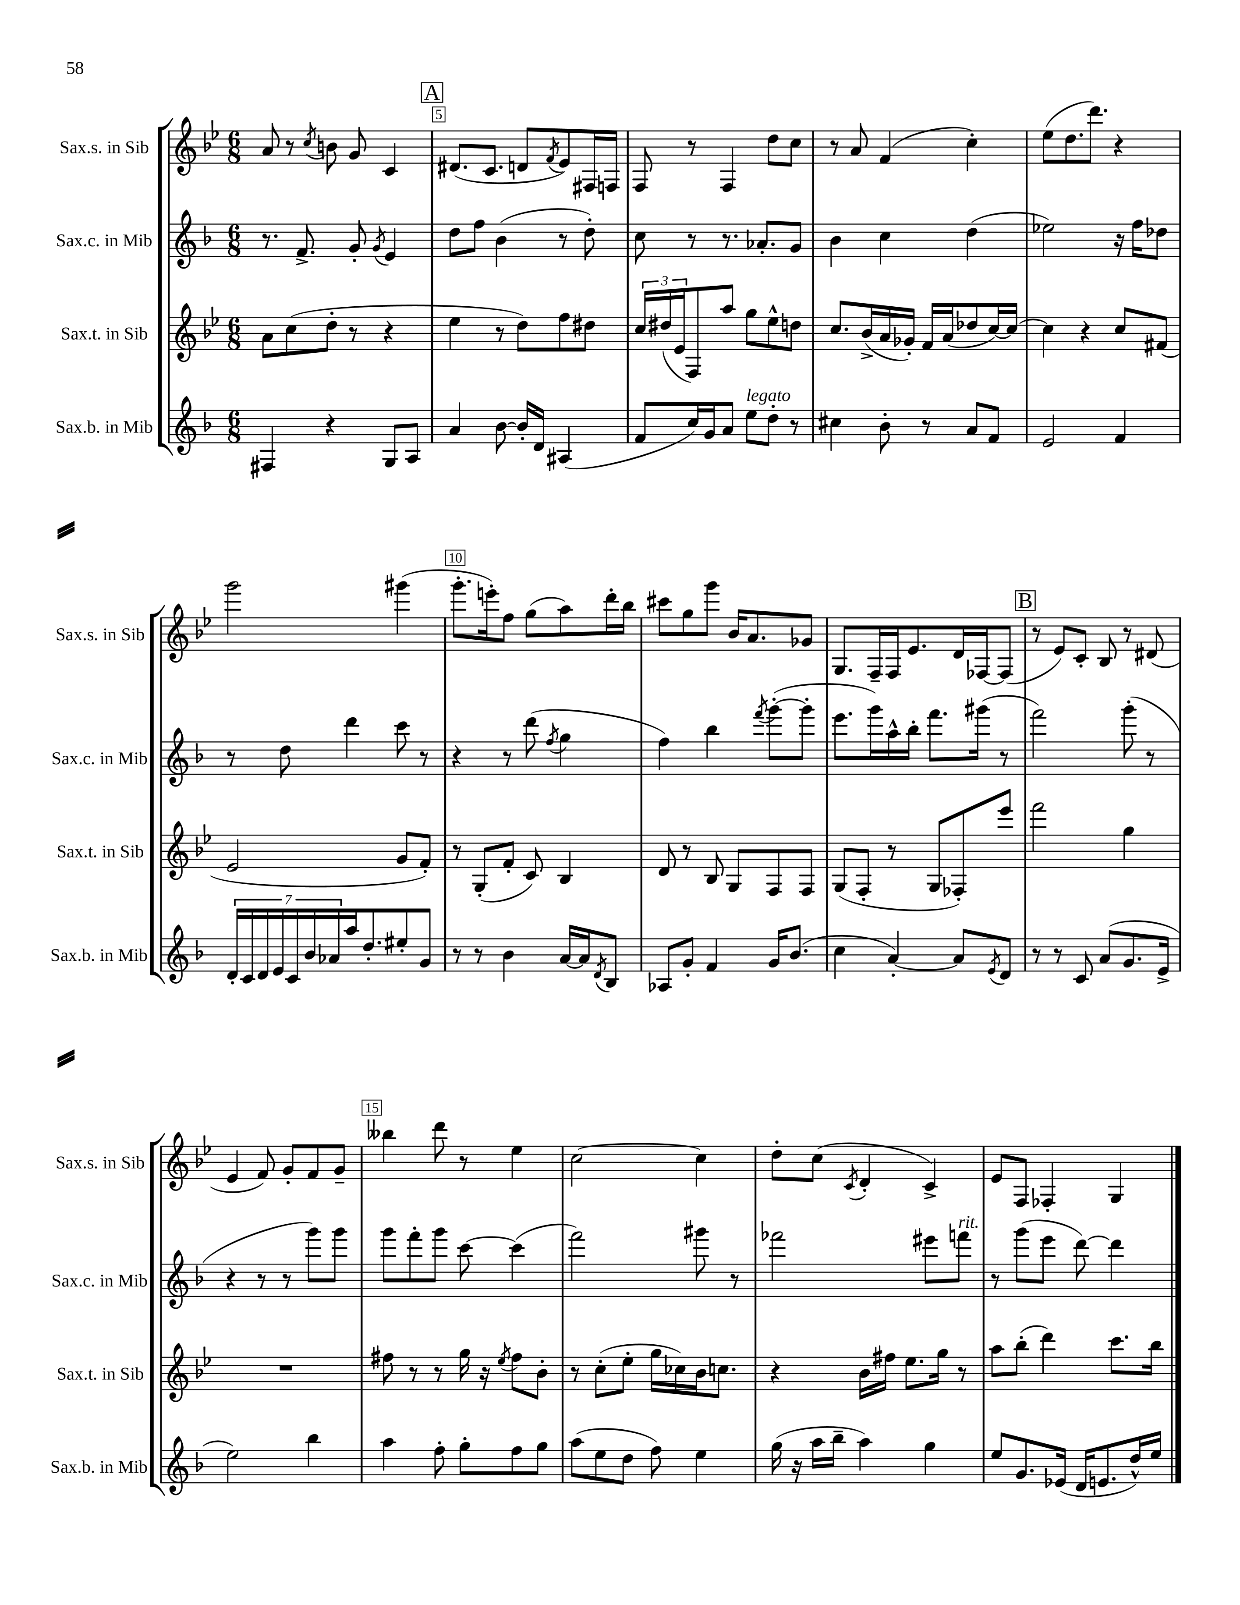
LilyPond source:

<<
\new StaffGroup <<
\new Staff = "s0" \with { instrumentName = "Sax.s. in Sib" shortInstrumentName = "Sax.s. in Sib" } {
    \clef treble \key bes \major \numericTimeSignature \time 6/8
    a'8 r8 \acciaccatura { c''8 } b'8 g'8 c'4 |
    \mark \markup { \box "A" } dis'8.( c'8. d'8 \acciaccatura { f'8 } ees'8) fis16 f16 |
    f8 r8 f4 d''8 c''8 |
    r8 a'8 f'4( c''4-.) |
    ees''8( d''8. d'''8.) r4 |
    g'''2 gis'''4( |
    g'''8.-. e'''16-.) f''8 g''8( a''8) d'''16-. bes''16 |
    cis'''8 g''8 g'''8 bes'16 a'8. ges'8 |
    g8. f16-- f16 ees'8. d'16 fes16~ fes8( |
    \mark \markup { \box "B" } r8 ees'8) c'8-. bes8 r8 dis'8( |
    ees'4 f'8) g'8-. f'8 g'8-- |
    beses''4 d'''8 r8 ees''4 |
    c''2~ c''4 |
    d''8-. c''8( \acciaccatura { c'8 } d'4-. c'4->) |
    ees'8 f8 fes4-. g4 \bar "|." |
}
\new Staff = "s1" \with { instrumentName = "Sax.c. in Mib" shortInstrumentName = "Sax.c. in Mib" } {
    \clef treble \key f \major \numericTimeSignature \time 6/8
    r8. f'8.-> g'8-. \acciaccatura { g'8 } e'4 |
    \mark \markup { \box "A" } d''8 f''8 bes'4( r8 d''8-.) |
    c''8 r8 r8. aes'8.-. g'8 |
    bes'4 c''4 d''4( |
    ees''2) r16 f''16 des''8 |
    r8 d''8 d'''4 c'''8 r8 |
    r4 r8 d'''8( \acciaccatura { f''8 } g''4 |
    f''4) bes''4 \acciaccatura { f'''8 } g'''8~-.( g'''8-. |
    e'''8. g'''16) a''16-^ bes''16-. f'''8. gis'''16( r8 |
    \mark \markup { \box "B" } f'''2) g'''8-.( r8 |
    r4 r8 r8 g'''8) g'''8 |
    g'''8 f'''8-. g'''8 c'''8~ c'''4( |
    f'''2) gis'''8 r8 |
    fes'''2 eis'''8 f'''8^\markup { \italic "rit." } |
    r8 g'''8( e'''8 d'''8~) d'''4 \bar "|." |
}
\new Staff = "s2" \with { instrumentName = "Sax.t. in Sib" shortInstrumentName = "Sax.t. in Sib" } {
    \clef treble \key bes \major \numericTimeSignature \time 6/8
    a'8 c''8( d''8-. r8 r4 |
    \mark \markup { \box "A" } ees''4 r8 d''8) f''8 dis''8 |
    \tuplet 3/2 { c''16 dis''16( ees'16 } f8) a''8 g''8 ees''8-^ d''8 |
    c''8. bes'16->( a'16 ges'16-.) f'16 a'16( des''8 c''16~) c''16~ |
    c''4 r4 c''8 fis'8( |
    ees'2 g'8 f'8-.) |
    r8 g8-.( f'8-. c'8) bes4 |
    d'8 r8 bes8 g8 f8 f8 |
    g8( f8-. r8 g8 fes8-.) ees'''8 |
    \mark \markup { \box "B" } f'''2 g''4 |
    R2. |
    fis''8 r8 r8 g''16 r16 \acciaccatura { ees''8 } fis''8 bes'8-. |
    r8 c''8-.( ees''8-. g''16 ces''16) bes'16 c''8. |
    r4 bes'16 fis''16 ees''8. g''16 r8 |
    a''8 bes''8-.( d'''4) c'''8. bes''16 \bar "|." |
}
\new Staff = "s3" \with { instrumentName = "Sax.b. in Mib" shortInstrumentName = "Sax.b. in Mib" } {
    \clef treble \key f \major \numericTimeSignature \time 6/8
    fis4 r4 g8 a8 |
    \mark \markup { \box "A" } a'4 bes'8~ bes'16-. d'16 ais4( |
    f'8 c''16) g'16 a'8 e''8^\markup { \italic "legato" } d''8-. r8 |
    cis''4 bes'8-. r8 a'8 f'8 |
    e'2 f'4 |
    \tuplet 7/4 { d'16-. c'16 d'16 e'16 c'16 bes'16 aes'16 } a''16 d''8.-. eis''8-. g'8 |
    r8 r8 bes'4 a'16~ a'16 \acciaccatura { d'8 } bes8 |
    aes8 g'8-. f'4 g'16 bes'8.( |
    c''4 a'4~-.) a'8 \acciaccatura { e'8 } d'8 |
    \mark \markup { \box "B" } r8 r8 c'8 a'8( g'8. e'16-> |
    e''2) bes''4 |
    a''4 f''8-. g''8-. f''8 g''8 |
    a''8( e''8 d''8 f''8) e''4 |
    g''16( r16 a''16 bes''16-- a''4) g''4 |
    e''8 g'8. ees'16( d'16 e'8. d''16-^) e''16 \bar "|." |
}
>>
>>
\layout { \context { \Score currentBarNumber = #4 \override BarNumber.break-visibility = ##(#f #t #t) barNumberVisibility = #(every-nth-bar-number-visible 5) \override BarNumber.stencil = #(make-stencil-boxer 0.1 0.3 ly:text-interface::print) } }
